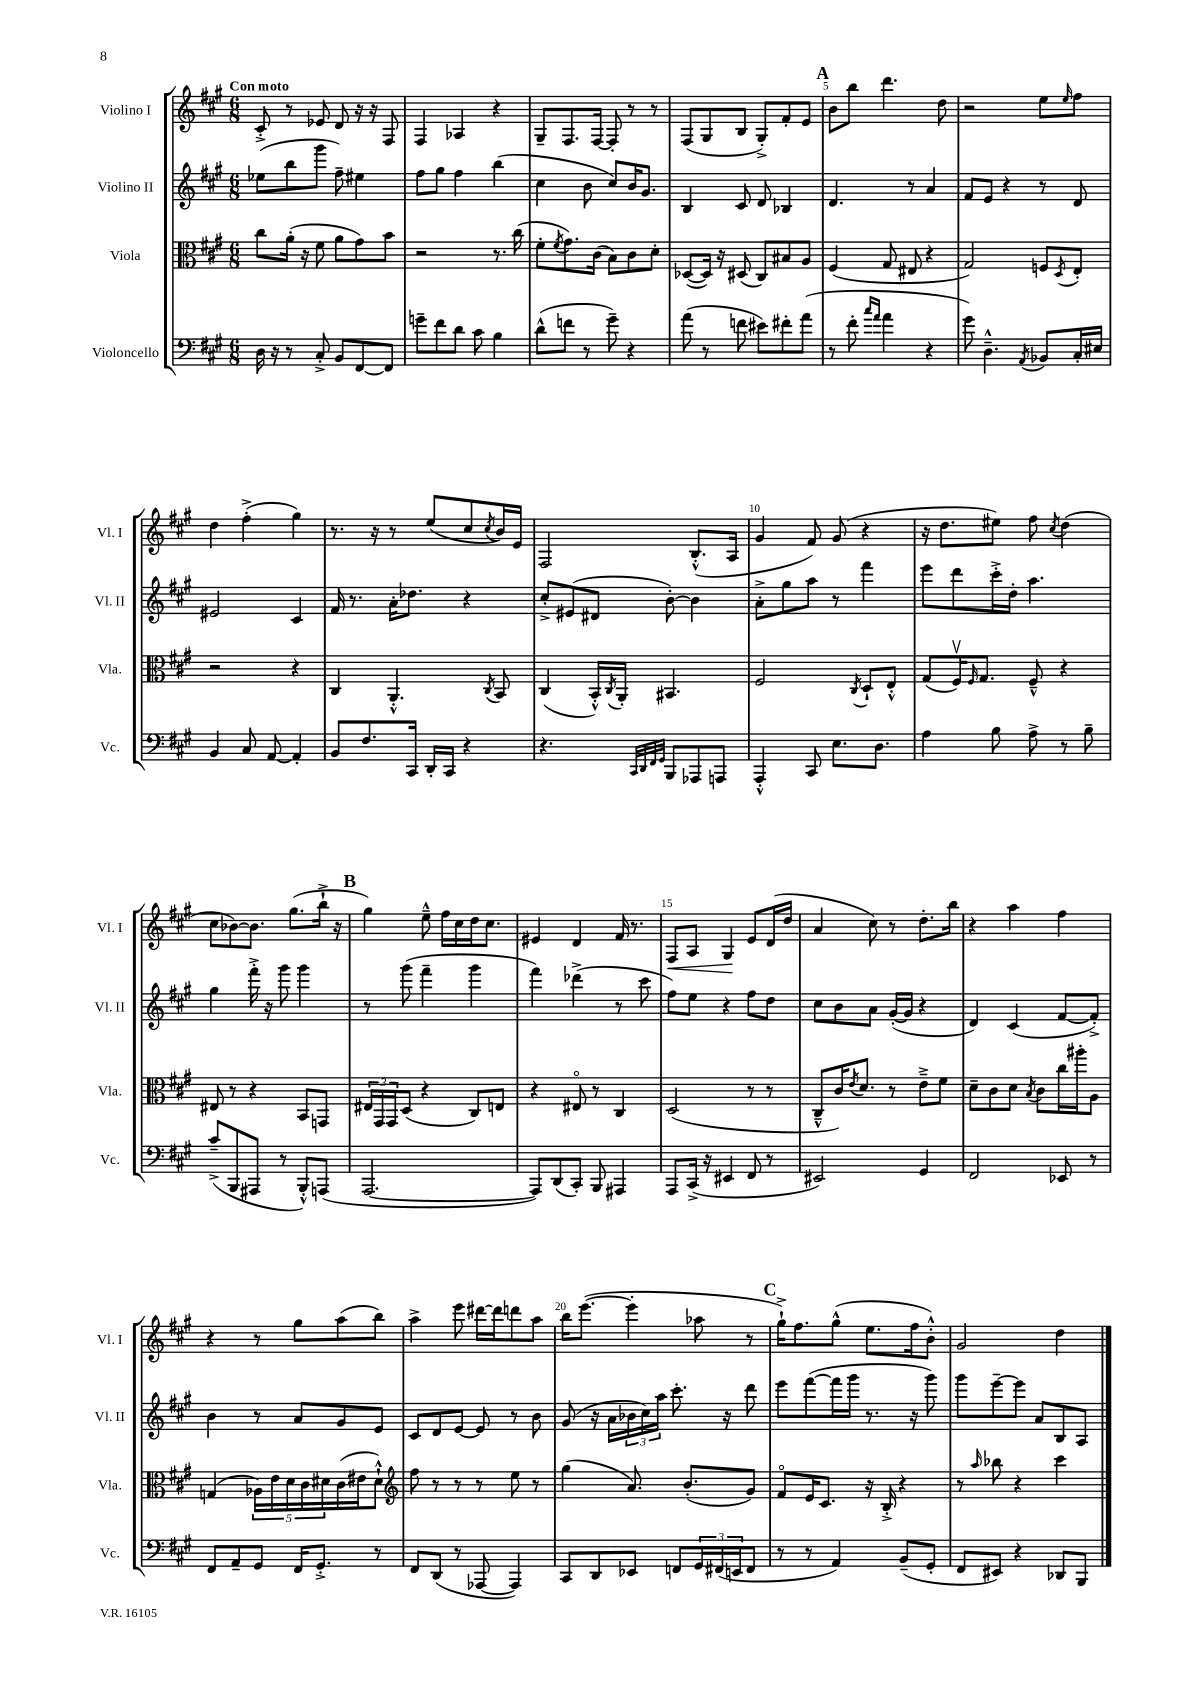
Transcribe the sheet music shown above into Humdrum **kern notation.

**kern	**kern	**kern	**kern	**dynam
*part4	*part3	*part2	*part1	*part1
*staff4	*staff3	*staff2	*staff1	*staff1
*I"Violoncello	*I"Viola	*I"Violino II	*I"Violino I	*
*I'Vc.	*I'Vla.	*I'Vl. II	*I'Vl. I	*
*clefF4	*clefC3	*clefG2	*clefG2	*
*k[f#c#g#]	*k[f#c#g#]	*k[f#c#g#]	*k[f#c#g#]	*
*M6/8	*M6/8	*M6/8	*M6/8	*
=1	=1	=1	=1	=1
!	!	!	!LO:TX:a:B:t=Con moto	!
16D\	8cc#\L	(8ee-X\L	8c#'^/	.
16r	.	.	.	.
8r	(16a'\Jk	8bb\	8r	.
.	16r	.	.	.
8C#'^/	8f#\	8ggg#\J	8e-X/	.
8BB/L	8a\L	8ff#~\)	8d/	.
[8FF#/	8g#\)	4ee#X\	16r	.
.	.	.	16r	.
8FF#/J]	8b\J	.	8F#/	.
=2	=2	=2	=2	=2
8gn~\L	2r	8ff#\L	4F#/	.
8f#\	.	8gg#\J	.	.
8d\J	.	4ff#\	4A-X/	.
8c#\	.	.	.	.
4B\	8.r	(4bb\	4r	.
.	(16cc#\	.	.	.
=3	=3	=3	=3	=3
(8d^^\L	8f#'\L	4cc#\	8G#~/L	.
.	8qf#/	.	.	.
8fn\J	8.g#\)	.	8.F#/	.
8r	.	8b\	.	.
.	(16c#\Jk	.	[16F#/Jk	.
8g#~\)	8B\L)	8cc#/L)	8F#'/]	.
4r	8c#\	16b/K	8r	.
.	.	8.g#/J	.	.
.	8d'\J	.	8r	.
=4	=4	=4	=4	=4
(8a\	([8D-X/L	4B/	(8F#/L	.
8r	16D-/Jk])	.	8G#/	.
.	16r	.	.	.
8fn\	(8D#X/	8c#/	8B/J	.
8e#X\L)	8C#/L)	8d/	8G#'^/L)	.
8f#X'\	8B#X/	4B-X/	8f#'/	.
(8a\J	8A/J	.	8e/J	.
!!LO:REH:place=s1:t=A
=5	=5	=5	=5	=5
8r	(4F#/	4.d/	8b\L	.
8f#'\	.	.	8bb\J	.
16qqcc#/LL	.	.	.	.
16qqa/JJ	.	.	.	.
4a\	8G#/	.	4.ddd\	.
.	8E#X/	8r	.	.
4r	4r	4a/	.	.
.	.	.	8dd\	.
=6	=6	=6	=6	=6
8g#\)	2G#/)	8f#/L	2r	.
4.D~^^\	.	8e/J	.	.
.	.	4r	.	.
8qAA/	.	.	.	.
8BB-X/L	8Fn/L	8r	8ee\L	.
.	8qD/	.	16qqee/	.
16C#'/L	8E'/J	8d/	8ff#\J	.
16E#X/JJ	.	.	.	.
!!LO:LB:g=z
=7	=7	=7	=7	=7
4BB/	2r	2e#X/	4dd\	.
8C#/	.	.	(4ff#'^\	.
[8AA/	.	.	.	.
4AA'/]	4r	4c#/	4gg#\)	.
=8	=8	=8	=8	=8
8BB/L	4C#/	16f#/	8.r	.
.	.	8.r	.	.
8.F#/	.	.	.	.
.	.	.	16r	.
.	4.AA'^^/	16a'\KL	8r	.
16CC#/Jk	.	8.dd-X\J	.	.
16DD'/LL	.	.	(8ee/L	.
16CC#/JJ	.	.	.	.
4r	.	4r	8cc#/	.
.	8qC#/	.	8qcc#/	.
.	8BB/	.	16b/L)	.
.	.	.	16e/JJ	.
=9	=9	=9	=9	=9
4.r	(4C#/	8cc#'^/L	2F#/	.
.	.	(8e#X/	.	.
.	16BB'^^/LL)	8d#X/J	.	.
.	8qC#/	.	.	.
.	16AA'/JJ	.	.	.
32qqCC#/LLL	.	.	.	.
32qqDD/	.	.	.	.
32qqFF#/	.	.	.	.
32qqGG#/JJJ	.	.	.	.
8BBB/L	4.BB#X/	[8b'\)	.	.
8AAA-X/	.	4b\]	(8.B'^^/L	.
8AAAn/J	.	.	.	.
.	.	.	16A/Jk	.
=10	=10	=10	=10	=10
4AAA'^^/	2F#/	8a'^\L	4g#/	.
.	.	8gg#\	.	.
8CC#/	.	8aa\J	8f#/)	.
8.E\L	.	8r	(8g#/	.
.	8qC#/	.	.	.
.	8D`/L	4fff#\	4r	.
8.D\J	.	.	.	.
.	8E'^^/J	.	.	.
=11	=11	=11	=11	=11
4A\	(8G#/L	8eee\L	16r	.
.	.	.	8.dd\L	.
.	16F#v/K)	8ddd\	.	.
.	16qqF#/	.	.	.
.	8.G#/J	.	.	.
8B\	.	16ccc#'^\L	8ee#X\J)	.
.	.	16dd'\JJ	.	.
8A^\	8F#~^^/	4.aa\	8ff#\	.
.	.	.	8qcc#/	.
8r	4r	.	(4dd\	.
8B~\	.	.	.	.
!!LO:LB:g=z
=12	=12	=12	=12	=12
(8c#~^/L	8E#X/	4gg#\	8cc#\L	.
8BBB/	8r	.	[8b-X\)	.
8AAA#X/J	4r	16fff#'^\	8.b-\J]	.
.	.	16r	.	.
8r	.	8ggg#\	.	.
.	.	.	(8.gg#\L	.
8BBB'^^/L)	8BB/L	4ggg#\	.	.
(8AAAn/J	8GGn/J	.	16bb`^\Jk	.
.	.	.	16r	.
!!LO:REH:place=s1:t=B
=13	=13	=13	=13	=13
[2.AAA/	24E#X/LL	8r	4gg#\)	.
.	24GG#/	.	.	.
.	24GG#/J	.	.	.
.	(8D/J	(8ggg#\	.	.
.	4r	4fff#~\	8ee~^^\	.
.	.	.	16ff#\LL	.
.	.	.	16cc#\	.
.	8C#/L)	4ggg#\	16dd\J	.
.	.	.	8.cc#\J	.
.	8En/J	.	.	.
=14	=14	=14	=14	=14
8AAA/L])	4r	4fff#\)	4e#X/	.
(8DD/	.	.	.	.
8CC#'/J)	8E#X/	(4ddd-X^\	4d/	.
8BBB/	8r	.	.	.
4AAA#X/	4C#/	8r	16f#/	.
.	.	.	8.r	.
.	.	8ccc#\	.	.
=15	=15	=15	=15	=15
!	!	!	!	!LO:HP:b
8AAA/L	(2D/	8ff#\L)	8F#/L	<
(16CC#^/Jk	.	8ee\J	8A/J	.
16r	.	.	.	.
4EE#X/	.	4r	4G#/	.
8FF#/	8r	8ff#\L	8e/L	[
8r	8r	8dd\J	(16d/L	.
.	.	.	16dd/JJ	.
=16	=16	=16	=16	=16
2EE#X/)	8C#~^^/L	8cc#\L	4a/	.
.	16c#/K)	8b\	.	.
.	8qe/	.	.	.
.	8.d/J	.	.	.
.	.	8a\J	8cc#\)	.
.	8r	([16g#'/LL	8r	.
.	.	16g#/JJ]	.	.
4GG#/	8e~^\L	4r	8.dd'\L	.
.	8f#\J	.	.	.
.	.	.	16bb\Jk	.
=17	=17	=17	=17	=17
2FF#/	8d~\L	4d/)	4r	.
.	8c#\	.	.	.
.	8d\J	(4c#/	4aa\	.
.	8qB/	.	.	.
.	8c#\L	.	.	.
8EE-X/	16cc#\L	[8f#/L	4ff#\	.
.	16aa#X'\J	.	.	.
8r	8A\J	8f#'^/J])	.	.
!!LO:LB:g=z
=18	=18	=18	=18	=18
8FF#/L	(4Gn/	4b\	4r	.
8AA~/	.	.	.	.
8GG#/J	20A-X\LL)	8r	8r	.
.	20e\	.	.	.
.	20d\	.	.	.
16FF#/KL	.	8a/L	8gg#\L	.
.	20c#\	.	.	.
8.GG#'^/J	.	.	.	.
.	20d#X\	.	.	.
.	(16c#\	8g#/	(8aa\	.
.	16e#X\J	.	.	.
8r	8d#`^^\J)	8e/J	8bb\J)	.
=19	=19	=19	=19	=19
*	*clefG2	*	*	*
8FF#/L	8ff#\	8c#/L	4aa^\	.
(8DD/J	8r	8d/	.	.
8r	8r	[8e/J	8eee\	.
[8AAA-X/	8r	8e/]	[16ddd#X\LL	.
.	.	.	16ddd#\J]	.
4AAA-/])	8ee\	8r	8dddn\	.
.	8r	8b\	8aa\J	.
=20	=20	=20	=20	=20
8CC#/L	(4gg#\	(8g#/	16bb\KL	.
.	.	.	([8.eee\J	.
8DD/	.	16r	.	.
.	.	16a\LL	.	.
8EE-X/J	8.a/)	24b-X\	4eee'\]	.
.	.	24cc#\)	.	.
.	.	24aa\JJ	.	.
8FFn/L	.	8.ccc#'\	.	.
.	(8.b'/L	.	.	.
24GG#/L	.	.	8aa-X\	.
(24FF#X/	.	.	.	.
.	.	16r	.	.
24EEn/J	.	.	.	.
8FF#/J	8g#/J)	8ddd\	8r	.
!!LO:REH:place=s1:t=C
=21	=21	=21	=21	=21
8r	8f#/L	8eee\L	16gg#`^\KL)	.
.	.	.	8.ff#\	.
8r	16e/K	([8fff#\	.	.
.	8.c#/J	.	.	.
4AA/)	.	16fff#\L]	(8gg#^^\J	.
.	.	16ggg#\JJ	.	.
.	16r	8.r	8.ee\L	.
.	16B'^/	.	.	.
(8BB~/L	4r	.	.	.
.	.	16r	16ff#\k	.
8GG#'/J	.	8ggg#\)	8b'^^\J)	.
=22	=22	=22	=22	=22
8FF#/L	8r	8ggg#\L	2g#/	.
.	16qqaa/	.	.	.
8EE#X/J)	8bb-X\	[8eee~\	.	.
4r	4r	8eee\J]	.	.
.	.	8a/L	.	.
8DD-X/L	4ccc#\	8B/	4dd\	.
8BBB/J	.	8A/J	.	.
==	==	==	==	==
*-	*-	*-	*-	*-
